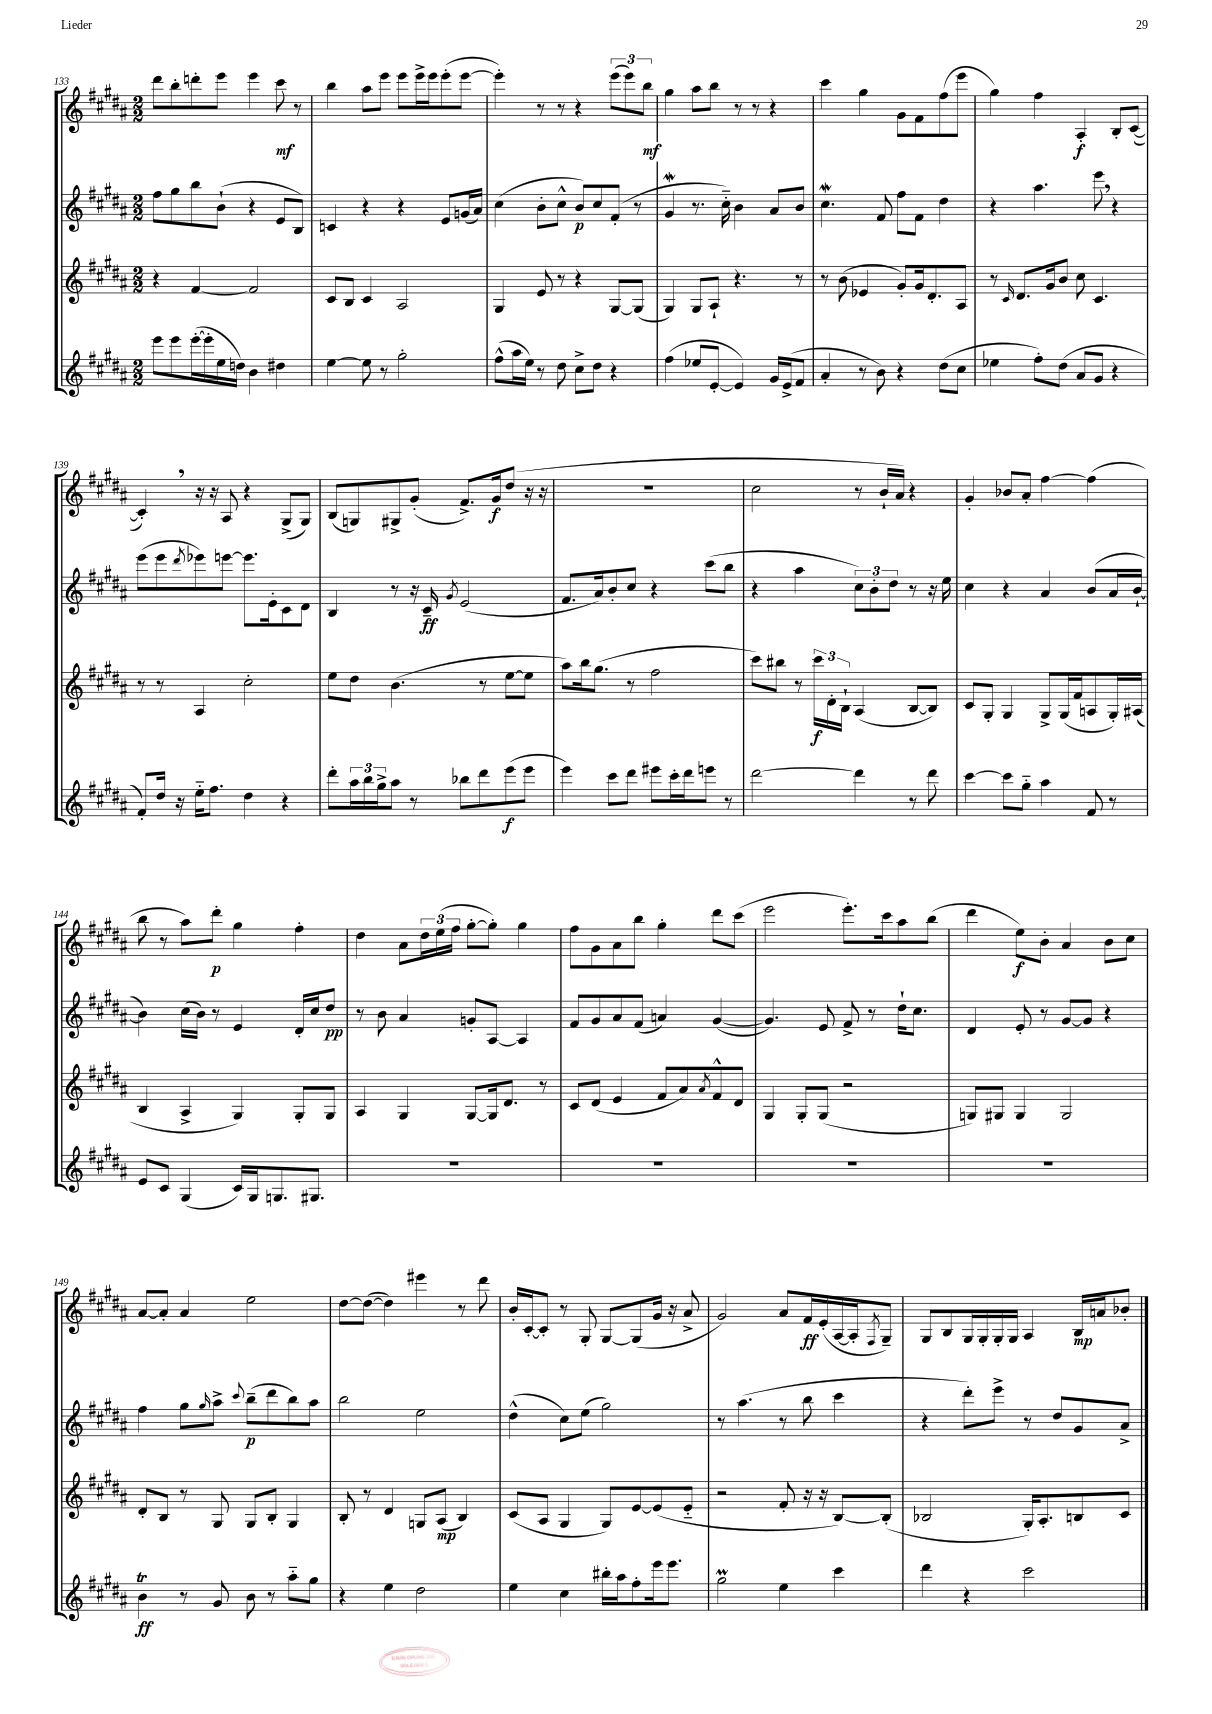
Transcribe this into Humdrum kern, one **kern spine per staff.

**kern	**dynam	**kern	**dynam	**kern	**dynam	**kern	**dynam
*part4	*part4	*part3	*part3	*part2	*part2	*part1	*part1
*staff4	*staff4	*staff3	*staff3	*staff2	*staff2	*staff1	*staff1
*clefG2	*	*clefG2	*	*clefG2	*	*clefG2	*
*k[f#c#g#d#a#]	*	*k[f#c#g#d#a#]	*	*k[f#c#g#d#a#]	*	*k[f#c#g#d#a#]	*
*M2/2	*	*M2/2	*	*M2/2	*	*M2/2	*
=133	=133	=133	=133	=133	=133	=133	=133
8eee\L	.	4r	.	8ff#\L	.	8ddd#\L	.
8eee\	.	.	.	8gg#\	.	8bb'\	.
([16eee'\L	.	[4f#/	.	8bb\	.	8dddn'\	.
16eee'\]	.	.	.	.	.	.	.
16ee\	.	.	.	(8b`\J	.	8eee\J	.
16ddn\JJ)	.	.	.	.	.	.	.
4b\	.	2f#/]	.	4r	.	4eee\	.
4dd#X\	.	.	.	8e/L	.	8ccc#\	mf
.	.	.	.	8B/J)	.	8r	.
=134	=134	=134	=134	=134	=134	=134	=134
[4ee\	.	8c#/L	.	4cn/	.	4bb\	.
.	.	8B/J	.	.	.	.	.
8ee\]	.	4c#/	.	4r	.	8aa#\L	.
8r	.	.	.	.	.	8eee\J	.
2gg#'\	.	2A#/	.	4r	.	8eee\L	.
.	.	.	.	.	.	16eee^\L	.
.	.	.	.	.	.	16eee\J	.
.	.	.	.	8e/L	.	(8eee'\	.
.	.	.	.	(16gn/L	.	[8eee\J	.
.	.	.	.	16a#/JJ)	.	.	.
=135	=135	=135	=135	=135	=135	=135	=135
(8ff#^^\L	.	4G#/	.	(4cc#\	.	4eee'\])	.
16aa#\L	.	.	.	.	.	.	.
16ee\JJ)	.	.	.	.	.	.	.
8r	.	8e/	.	8b'\L	.	8r	.
8dd#\	.	8r	.	8cc#^^\J	.	8r	.
8cc#^\L	.	4r	.	8b/L)	p	4r	.
8dd#\J	.	.	.	8cc#/	.	.	.
4r	.	[8G#/L	.	(8f#'/J	.	(12eee\L	.
.	.	.	.	.	.	12eee\)	.
.	.	(8G#/J]	.	8r	.	.	.
.	.	.	.	.	.	12bb\J	mf
=136	=136	=136	=136	=136	=136	=136	=136
(4ff#\	.	4G#/)	.	4g#W/	.	4gg#\	.
8ee-X/L	.	8G#/L	.	8.r	.	8aa#\L	.
[8e'/J	.	8A#`/J	.	.	.	8bb\J	.
.	.	.	.	16cc#\)	.	.	.
4e/])	.	4.r	.	4b\	.	8r	.
.	.	.	.	.	.	8r	.
16g#/LL	.	.	.	8a#/L	.	4r	.
(16e^/J	.	.	.	.	.	.	.
8f#/J	.	8r	.	8b/J	.	.	.
=137	=137	=137	=137	=137	=137	=137	=137
4a#'/	.	8r	.	4.cc#W\	.	4ccc#\	.
.	.	(8b\	.	.	.	.	.
8r	.	4e-X/	.	.	.	4gg#\	.
8b\)	.	.	.	8f#/	.	.	.
4r	.	8g#'/L)	.	8ff#\L	.	8g#\L	.
.	.	16g#/k	.	8f#\J	.	8f#\	.
.	.	8.d#'/	.	.	.	.	.
(8dd#\L	.	.	.	4dd#\	.	(8ff#\	.
8cc#\J	.	8A#/J	.	.	.	8eee\J	.
=138	=138	=138	=138	=138	=138	=138	=138
4ee-X\	.	8r	.	4r	.	4gg#\)	.
.	.	16qqc#/	.	.	.	.	.
.	.	8.d#/L	.	.	.	.	.
8ff#'\L)	.	.	.	4.aa#\	.	4ff#\	.
.	.	16g#/k	.	.	.	.	.
(8dd#\J	.	8b/J	.	.	.	.	.
8a#/L	.	8cc#\	.	.	.	4A#'/	f
8g#/J	.	4.c#/	.	8eee,\	.	.	.
4r	.	.	.	4r	.	8B'/L	.
.	.	.	.	.	.	([8c#/J	.
!!LO:LB:g=z
=139	=139	=139	=139	=139	=139	=139	=139
8f#'/L)	.	8r	.	(8eee\L	.	4c#',/])	.
16dd#/Jk	.	8r	.	8eee\	.	.	.
16r	.	.	.	.	.	.	.
.	.	.	.	8qddd#/	.	.	.
16ee\KL	.	4A#/	.	8eee-X\)	.	16r	.
8.ff#\J	.	.	.	.	.	16r	.
.	.	.	.	[8eeen\J	.	8A#/	.
4dd#\	.	2cc#'\	.	8.eee\L]	.	4r	.
.	.	.	.	16e'\k	.	.	.
4r	.	.	.	8c#\	.	(8G#^/L	.
.	.	.	.	8d#\J	.	8G#/J)	.
=140	=140	=140	=140	=140	=140	=140	=140
8ddd#'\L	.	8ee\L	.	4B/	.	(8B/L	.
24aa#\L	.	8dd#\J	.	.	.	8Gn/)	.
24bb\	.	.	.	.	.	.	.
24gg#^\J	.	.	.	.	.	.	.
8aa#\J	.	(4.b\	.	8r	.	8G#X^/	.
8r	.	.	.	16r	.	(8g#'/J	.
.	.	.	.	16c#~/	ff	.	.
.	.	.	.	8qg#/	.	.	.
8bb-X\L	.	.	.	(2e/	.	8.f#^/L)	.
8ddd#\	.	8r	.	.	.	.	.
.	.	.	.	.	.	16g#/k	f
(8eee\	f	[8ee\L	.	.	.	(8dd#/J	.
8eee\J	.	8ee\J]	.	.	.	16r	.
.	.	.	.	.	.	16r	.
=141	=141	=141	=141	=141	=141	=141	=141
4eee\)	.	8aa#\L)	.	8.f#/L	.	1r	.
.	.	16bb\k	.	.	.	.	.
.	.	(8.gg#\J	.	16a#/k)	.	.	.
8ccc#\L	.	.	.	8b'/	.	.	.
8ddd#\J	.	8r	.	8cc#/J	.	.	.
8eee#X\L	.	2ff#\	.	4r	.	.	.
16ccc#'\L	.	.	.	.	.	.	.
16ddd#\J	.	.	.	.	.	.	.
8eeen\J	.	.	.	(8ccc#\L	.	.	.
8r	.	.	.	8bb\J	.	.	.
=142	=142	=142	=142	=142	=142	=142	=142
[2ddd#\	.	8ccc#\L)	.	4r	.	2cc#\	.
.	.	8bb#X\J	.	.	.	.	.
.	.	8r	.	4aa#\	.	.	.
.	.	24ccc#\LL	f	.	.	.	.
.	.	24d#'\	.	.	.	.	.
.	.	24B`\JJ	.	.	.	.	.
4ddd#\]	.	(4A#/	.	12cc#\L)	.	8r	.
.	.	.	.	12b'\	.	.	.
.	.	.	.	.	.	16b`/LL	.
.	.	.	.	12dd#\J	.	.	.
.	.	.	.	.	.	16a#/JJ)	.
8r	.	[8B/L	.	8r	.	4r	.
8ddd#\	.	8B/J])	.	16r	.	.	.
.	.	.	.	16ee\	.	.	.
=143	=143	=143	=143	=143	=143	=143	=143
[4ccc#\	.	8c#/L	.	4cc#\	.	4g#'/	.
.	.	8G#'/J	.	.	.	.	.
8ccc#\L]	.	4G#/	.	4r	.	8b-X/L	.
8gg#\J	.	.	.	.	.	8a#'/J	.
4aa#\	.	8G#^/L	.	4a#/	.	[4ff#\	.
.	.	(16G#/L	.	.	.	.	.
.	.	16f#/J	.	.	.	.	.
8f#/	.	8An/	.	(8b/L	.	(4ff#\]	.
8r	.	16G#'/L)	.	16a#/L	.	.	.
.	.	(16A#X/JJ	.	[16b`/JJ	.	.	.
!!LO:LB:g=z
=144	=144	=144	=144	=144	=144	=144	=144
8e/L	.	4B/	.	4b\])	.	8bb\	.
8c#/J	.	.	.	.	.	8r	.
(4G#/	.	4A#^/	.	(16cc#\LL	.	8aa#\L)	.
.	.	.	.	16b\JJ)	.	.	.
.	.	.	.	8r	.	8ddd#'\J	p
16c#/LL)	.	4G#/)	.	4e/	.	4gg#\	.
16G#/J	.	.	.	.	.	.	.
8.Gn/	.	.	.	.	.	.	.
.	.	8G#'/L	.	16d#'/LL	.	4ff#'\	.
8.G#X/J	.	.	.	16cc#/J	.	.	.
.	.	8G#/J	.	8dd#/J	pp	.	.
=145	=145	=145	=145	=145	=145	=145	=145
1r	.	4A#/	.	8r	.	4dd#\	.
.	.	.	.	8b\	.	.	.
.	.	4G#/	.	4a#/	.	8a#\L	.
.	.	.	.	.	.	24dd#\L	.
.	.	.	.	.	.	(24ee\	.
.	.	.	.	.	.	24ff#\JJ	.
.	.	[8G#/L	.	8gn'/L	.	[8gg#'\L	.
.	.	16G#/k]	.	[8A#/J	.	8gg#'\J])	.
.	.	8.d#/J	.	.	.	.	.
.	.	.	.	4A#/]	.	4gg#\	.
.	.	8r	.	.	.	.	.
=146	=146	=146	=146	=146	=146	=146	=146
1r	.	8c#/L	.	8f#/L	.	8ff#\L	.
.	.	(8d#/J	.	8g#/	.	8g#\	.
.	.	4e/	.	8a#/	.	8a#\	.
.	.	.	.	(8f#/J	.	8bb\J	.
.	.	8f#/L	.	4an/)	.	4gg#'\	.
.	.	8a#/)	.	.	.	.	.
.	.	8qa#/	.	.	.	.	.
.	.	8f#^^/	.	([4g#/	.	8ddd#\L	.
.	.	8d#/J	.	.	.	(8ccc#\J	.
=147	=147	=147	=147	=147	=147	=147	=147
1r	.	4G#/	.	4.g#/])	.	2eee\	.
.	.	8G#'/L	.	.	.	.	.
.	.	(8G#/J	.	8e/	.	.	.
.	.	2r	.	8f#^/	.	8.eee'\L)	.
.	.	.	.	8r	.	.	.
.	.	.	.	.	.	16ccc#\k	.
.	.	.	.	16dd#`\KL	.	8aa#\	.
.	.	.	.	8.cc#\J	.	.	.
.	.	.	.	.	.	(8bb\J	.
=148	=148	=148	=148	=148	=148	=148	=148
1r	.	8Gn/L)	.	4d#/	.	4ddd#\	.
.	.	8G#X/J	.	.	.	.	.
.	.	4G#/	.	8e'/	.	8ee\L)	f
.	.	.	.	8r	.	8b'\J	.
.	.	2G#/	.	[8g#/L	.	4a#/	.
.	.	.	.	8g#/J]	.	.	.
.	.	.	.	4r	.	8b\L	.
.	.	.	.	.	.	8cc#\J	.
!!LO:LB:g=z
=149	=149	=149	=149	=149	=149	=149	=149
4bT\	ff	8d#'/L	.	4ff#\	.	[8a#/L	.
.	.	8B/J	.	.	.	8a#'/J]	.
8r	.	8r	.	8gg#\L	.	4a#/	.
.	.	.	.	16qqgg#/	.	.	.
8g#/	.	8G#/	.	8aa#^\J	.	.	.
.	.	.	.	8qqccc#/	.	.	.
8b\	.	8G#/L	.	(8bb~\L	p	2ee\	.
8r	.	8B'/J	.	8ddd#\	.	.	.
8aa#\L	.	4G#/	.	8bb\)	.	.	.
8gg#\J	.	.	.	8aa#\J	.	.	.
=150	=150	=150	=150	=150	=150	=150	=150
4r	.	8B'/	.	2bb\	.	[8dd#\L	.
.	.	8r	.	.	.	(8dd#\J_	.
4ee\	.	4d#/	.	.	.	4dd#\])	.
2dd#\	.	8Gn/L	.	2ee\	.	4eee#X\	.
.	.	(8A#/J	mp	.	.	.	.
.	.	4B/)	.	.	.	8r	.
.	.	.	.	.	.	8ddd#\	.
=151	=151	=151	=151	=151	=151	=151	=151
4ee\	.	(8c#/L	.	(4dd#^^\	.	16b'/LL	.
.	.	.	.	.	.	[16c#'/J	.
.	.	8A#/J	.	.	.	8c#'/J]	.
4cc#\	.	4G#/	.	8cc#\L)	.	8r	.
.	.	.	.	(8ee\J	.	8G#'/	.
16bb#X'\LL	.	8G#/L)	.	2gg#\)	.	[8G#/L	.
16aa#\J	.	.	.	.	.	.	.
8ff#'\	.	[8e/	.	.	.	(8G#/]	.
16eee\k	.	(8e/]	.	.	.	16g#/Jk	.
8.eee\J	.	.	.	.	.	16r	.
.	.	8e/J	.	.	.	8a#^/	.
=152	=152	=152	=152	=152	=152	=152	=152
2gg#M\	.	2r	.	8r	.	2g#/)	.
.	.	.	.	(4.aa#\	.	.	.
4ee\	.	8f#'/	.	8r	.	8a#/L	.
.	.	16r	.	8bb\	.	16f#/L	ff
.	.	16r	.	.	.	(16e'/	.
4ccc#\	.	[8B/L)	.	4ccc#\	.	[16A#/	.
.	.	.	.	.	.	16A#'/J]	.
.	.	.	.	.	.	8qF#/	.
.	.	(8B'/J]	.	.	.	8G#~/J)	.
=153	=153	=153	=153	=153	=153	=153	=153
4ddd#\	.	2B-X/	.	4r	.	8G#/L	.
.	.	.	.	.	.	8B/	.
4r	.	.	.	8ddd#'\L)	.	16G#/L	.
.	.	.	.	.	.	16G#'/	.
.	.	.	.	8eee^\J	.	16G#'/	.
.	.	.	.	.	.	16G#/JJ	.
2ccc#\	.	16G#'/KL)	.	8r	.	4A#/	.
.	.	8.A#'/	.	.	.	.	.
.	.	.	.	8dd#/L	.	.	.
.	.	8Bn/	.	8g#/	.	16B/LL	mp
.	.	.	.	.	.	16an/J	.
.	.	8c#/J	.	8a#^/J	.	8b-X'/J	.
==	==	==	==	==	==	==	==
*-	*-	*-	*-	*-	*-	*-	*-
